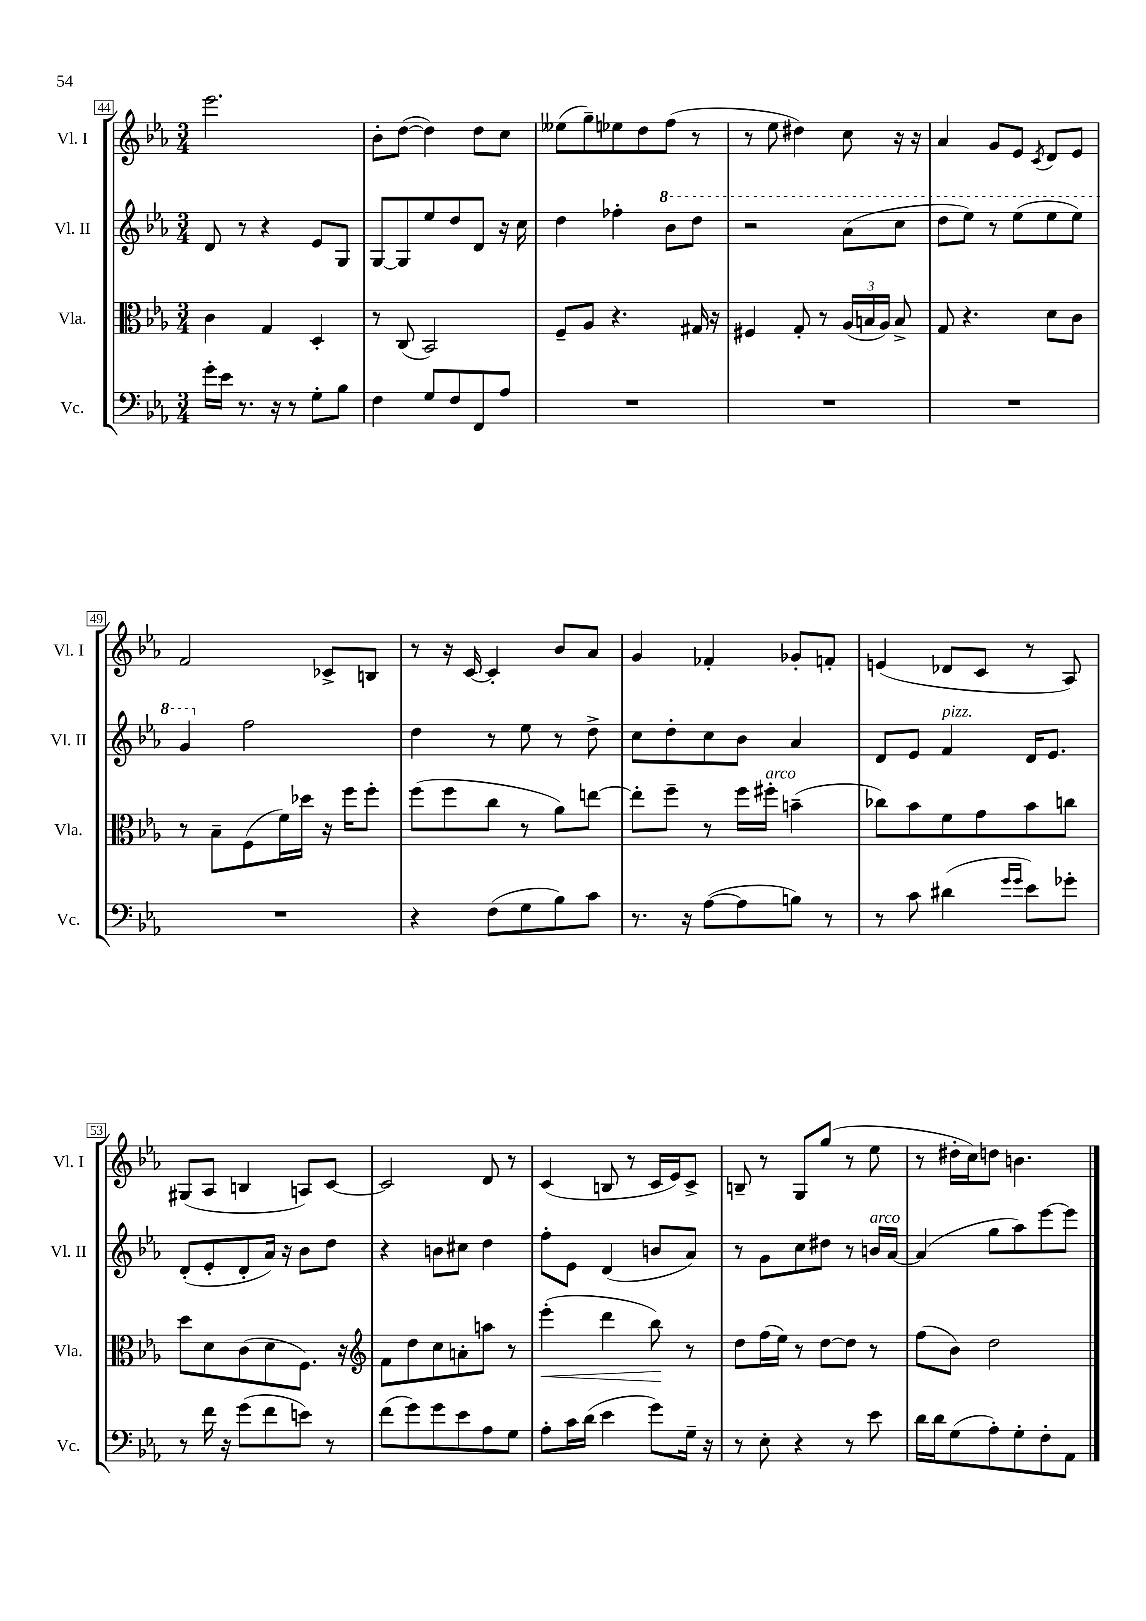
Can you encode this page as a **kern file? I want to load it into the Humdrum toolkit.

**kern	**kern	**kern	**kern
*staff4	*staff3	*staff2	*staff1
*clefF4	*clefC3	*clefG2	*clefG2
*k[b-e-a-]	*k[b-e-a-]	*k[b-e-a-]	*k[b-e-a-]
*M3/4	*M3/4	*M3/4	*M3/4
16g'	4c	8d	2.eee-
16e-	.	.	.
8.r	.	8r	.
.	4G	4r	.
16r	.	.	.
8r	.	.	.
8G'	4D'	8e-	.
8B-	.	8G	.
=	=	=	=
4F	8r	[8G	8b-'
.	(8C	8G]	([8dd
8G	2BB-)	8ee-	4dd])
8F	.	8dd	.
8FF	.	8d	8dd
8A-	.	16r	8cc
.	.	16cc	.
=	=	=	=
2.r	8F~	4dd	(8ee--
.	8A-	.	8gg~)
.	4.r	4ff-'	8ee-
.	.	.	8dd
.	.	8bb-	(8ff
.	16G#	8ddd	8r
.	16r	.	.
=	=	=	=
2.r	4F#	2r	8r
.	.	.	8ee-
.	8G'	.	4dd#)
.	8r	.	.
.	(24A-	(8aa-	8cc
.	24B	.	.
.	24A-)	.	.
.	8B^	8ccc	16r
.	.	.	16r
=	=	=	=
2.r	8G	8ddd	4a-
.	4.r	8eee-)	.
.	.	8r	8g
.	.	(8eee-	8e-
.	.	.	8qc
.	8d	8eee-	8d
.	8c	8eee-)	8e-
=	=	=	=
2.r	8r	4gg	2f
.	8B-~	.	.
.	(8F	2ff	.
.	16f)	.	.
.	16dd-	.	.
.	16r	.	8c-^
.	16ff	.	.
.	8ff'	.	8B
=	=	=	=
4r	(8ff	4dd	8r
.	8ff	.	16r
.	.	.	[16c
(8F	8cc	8r	4c']
8G	8r	8ee-	.
8B-)	8a-)	8r	8b-
8c	[8ee	8dd^	8a-
=	=	=	=
8.r	8ee']	8cc	4g
.	8ff~	8dd'	.
16r	.	.	.
([8A-	8r	8cc	4f-'
8A-]	16ff	8b-	.
.	16ff#'	.	.
8B)	(4b~	4a-	8g-'
8r	.	.	8f'
=	=	=	=
8r	8cc-)	8d	(4e
8c	8b-	8e-	.
(4d#	8f	4f	8d-
.	8g	.	8c
16qqg	.	.	.
16qqg	.	.	.
8e-)	8b-	16d	8r
.	.	8.e-	.
8g-'	8cc	.	8A-)
=	=	=	=
8r	8dd	(8d'	(8G#
16f	8d	8e-'	8A-
16r	.	.	.
(8g	(8c	8d'	4B
8f	8d	16a-)	.
.	.	16r	.
8e)	8.F)	8b-	8A)
8r	.	8dd	[8c
.	16r	.	.
=	=	=	=
*	*clefG2	*	*
(8f	8f	4r	2c]
8g)	8dd	.	.
8g	8cc	8b	.
8e-	8a'	8cc#	.
8A-	8aa	4dd	8d
8G	8r	.	8r
=	=	=	=
8A-'	(4eee-'	8ff'	(4c
16c	.	8e-	.
(16d	.	.	.
4e-	4ddd	(4d	8B
.	.	.	8r
8g)	8bb-)	8b	16c
.	.	.	16e-)
16G~	8r	8a-)	8c^
16r	.	.	.
=	=	=	=
8r	8dd	8r	8B~
8E-'	(16ff	8g	8r
.	16ee-)	.	.
4r	8r	8cc	8G
.	[8dd	8dd#	(8gg
8r	8dd]	8r	8r
8e-	8r	16b	8ee-
.	.	[16a-	.
=	=	=	=
16d	(8ff	(4a-]	8r
16d	.	.	.
(8G	8b-)	.	16dd#'
.	.	.	16cc)
8A-')	2dd	8gg	8dd
8G'	.	8aa-)	4.b
8F'	.	[8eee-	.
8AA-	.	8eee-]	.
==	==	==	==
*-	*-	*-	*-
